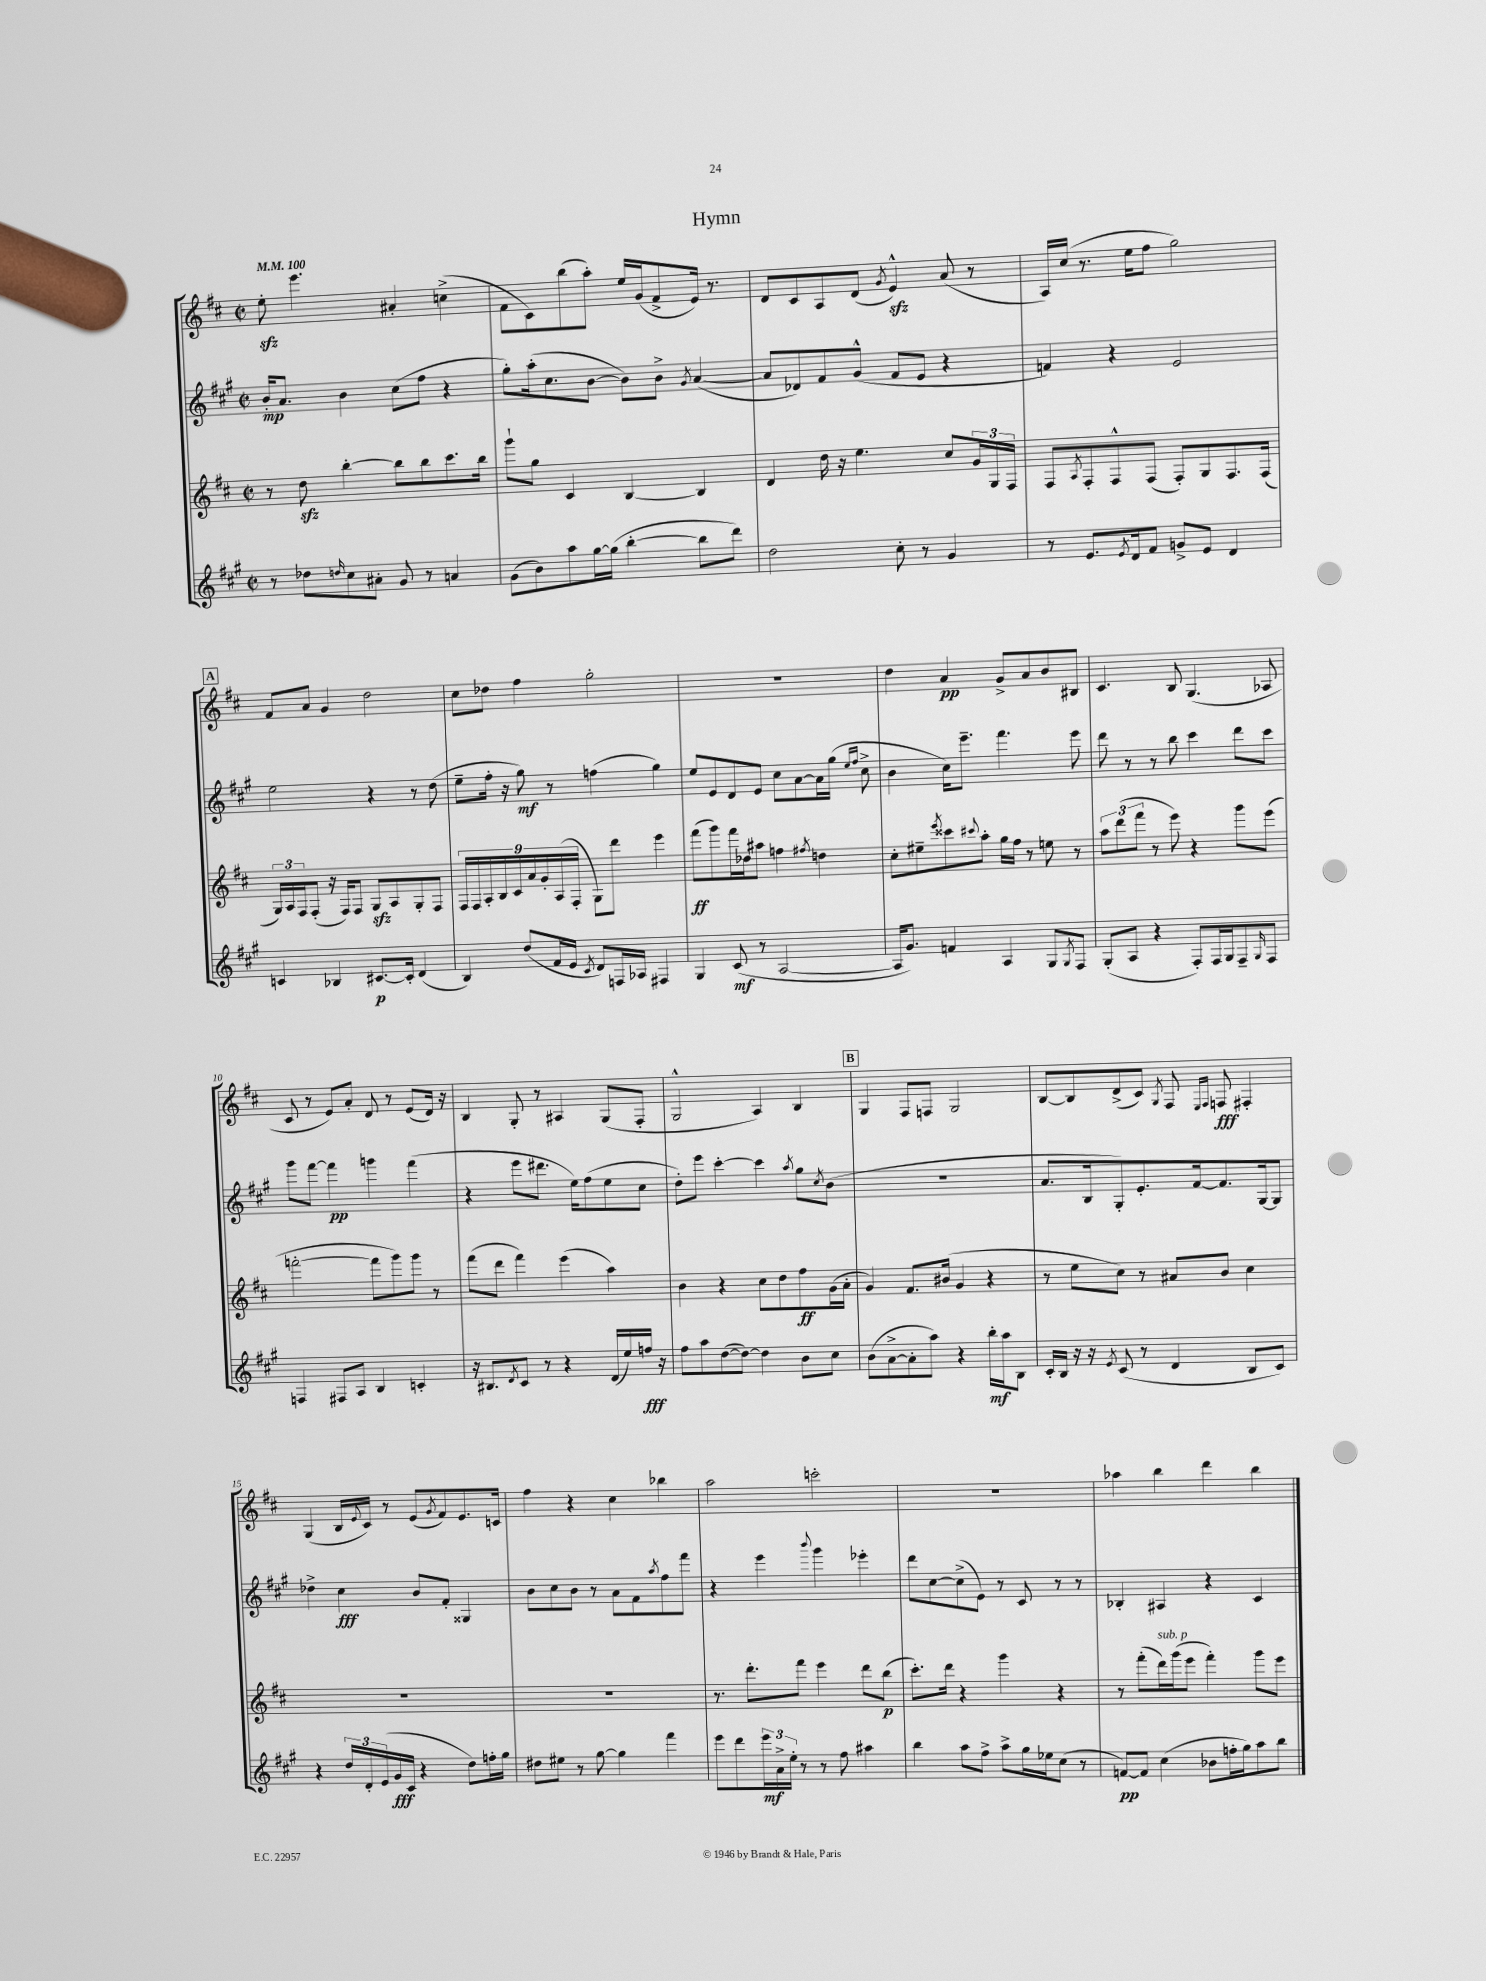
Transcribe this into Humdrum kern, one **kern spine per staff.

**kern	**dynam	**kern	**dynam	**kern	**dynam	**kern	**dynam
*part4	*part4	*part3	*part3	*part2	*part2	*part1	*part1
*staff4	*staff4	*staff3	*staff3	*staff2	*staff2	*staff1	*staff1
*clefG2	*	*clefG2	*	*clefG2	*	*clefG2	*
*k[f#c#g#]	*	*k[f#c#]	*	*k[f#c#g#]	*	*k[f#c#]	*
*M2/2	*	*M2/2	*	*M2/2	*	*M2/2	*
*met(c|)	*	*met(c|)	*	*met(c|)	*	*met(c|)	*
*MM100	*	*MM100	*	*MM100	*	*MM100	*
=1	=1	=1	=1	=1	=1	=1	=1
8r	.	8r	.	16b'/KL	mp	8eezz'\	.
.	.	.	.	8.a/J	.	.	.
8dd-X\L	.	8ddzz\	.	.	.	4.eee\	.
16qqddn/	.	.	.	.	.	.	.
8cc#\	.	[4bb'\	.	4b\	.	.	.
8a#X'\J	.	.	.	.	.	.	.
8g#/	.	8bb\L]	.	(8cc#\L	.	4a#X'/	.
8r	.	8bb\	.	8ff#\J	.	.	.
4an/	.	8.ccc#\	.	4r	.	(4ccn^\	.
.	.	16bb\Jk	.	.	.	.	.
=2	=2	=2	=2	=2	=2	=2	=2
(8g#\L	.	8ggg`\L	.	8gg#'\L)	.	8f#\L	.
8b\)	.	8gg\J	.	(16aa'\k	.	8c#\)	.
.	.	.	.	8.cc#\	.	.	.
8aa\	.	4c#/	.	.	.	(8bb\	.
[16gg#\L	.	.	.	[8b\J	.	8aa'\J)	.
(16gg#\JJ]	.	.	.	.	.	.	.
[4bb'\	.	[4B/	.	8b\L])	.	16ee/LL	.
.	.	.	.	.	.	(16g/J	.
.	.	.	.	8b^\J	.	8f#^/	.
.	.	.	.	8qg#/	.	.	.
8bb\L]	.	4B/]	.	([4a/	.	16e/Jk)	.
.	.	.	.	.	.	8.r	.
8ddd\J)	.	.	.	.	.	.	.
=3	=3	=3	=3	=3	=3	=3	=3
2dd\	.	4d/	.	8a/L]	.	8d/L	.
.	.	.	.	8d-X/)	.	8c#/	.
.	.	16dd\	.	8f#/	.	8A/	.
.	.	16r	.	.	.	.	.
.	.	4.ee\	.	(8g#^^/J	.	(8d/J	.
.	.	.	.	.	.	8qg/	.
8cc#'\	.	.	.	8f#/L	.	4ezz^^/)	.
8r	.	.	.	8e/J	.	.	.
4g#/	.	8cc#/L	.	4r	.	(8a/	.
.	.	24g/L	.	.	.	8r	.
.	.	24G/	.	.	.	.	.
.	.	24F#/JJ	.	.	.	.	.
=4	=4	=4	=4	=4	=4	=4	=4
8r	.	8F#/L	.	4fn/)	.	16A/LL)	.
.	.	.	.	.	.	(16cc#/JJ	.
.	.	8qA/	.	.	.	.	.
8.e/L	.	8F#'/	.	.	.	8.r	.
.	.	8F#^^/	.	4r	.	.	.
8qe/	.	.	.	.	.	.	.
16d/k	.	.	.	.	.	16ee\KL	.
8f#/J	.	(8F#/J	.	.	.	8ff#\J	.
8gn^/L	.	8F#'/L)	.	2e/	.	2gg\)	.
8e/J	.	8G/	.	.	.	.	.
4d/	.	8.F#/	.	.	.	.	.
.	.	(16F#/Jk	.	.	.	.	.
!!LO:LB:g=z
!!LO:REH:place=s1:t=A
=5	=5	=5	=5	=5	=5	=5	=5
4cn/	.	24G/LL)	.	2ee\	.	8f#/L	.
.	.	24A/	.	.	.	.	.
.	.	24F#/J	.	.	.	.	.
.	.	(8F#'/J	.	.	.	8a/J	.
4B-X/	.	16r	.	.	.	4g/	.
.	.	16F#/KL)	.	.	.	.	.
.	.	8F#/J	.	.	.	.	.
[8.c#X/L	p	8Gzz/L	.	4r	.	2dd\	.
.	.	8A/	.	.	.	.	.
16c#'/Jk]	.	.	.	.	.	.	.
(4d/	.	8G'/	.	8r	.	.	.
.	.	8F#/J	.	(8dd\	.	.	.
=6	=6	=6	=6	=6	=6	=6	=6
4B/)	.	18F#/LL	.	8ee~\L	.	8cc#\L	.
.	.	18F#/	.	.	.	.	.
.	.	18A'/	.	.	.	.	.
.	.	.	.	16ff#'\Jk	.	8dd-X\J	.
.	.	18B/	.	.	.	.	.
.	.	.	.	16r	.	.	.
.	.	18c#/	.	.	.	.	.
(8dd/L	.	.	.	8gg#\)	mf	4ff#\	.
.	.	18a/	.	.	.	.	.
.	.	18g'/	.	.	.	.	.
16f#/L	.	.	.	8r	.	.	.
.	.	(18A/	.	.	.	.	.
16e/JJ	.	.	.	.	.	.	.
.	.	18F#'/JJ	.	.	.	.	.
8qc#/	.	.	.	.	.	.	.
8d/L)	.	8G\L)	.	(4ffn\	.	2gg'\	.
16Fn/L	.	8ddd\J	.	.	.	.	.
16A-X/JJ	.	.	.	.	.	.	.
4F#X/	.	4eee\	.	4gg#\)	.	.	.
=7	=7	=7	=7	=7	=7	=7	=7
4G#/	.	(8fff#\L	ff	8ee/L	.	1r	.
.	.	8ggg\)	.	8e/	.	.	.
(8c#/	mf	16fff#\L	.	8d/	.	.	.
.	.	16dd-X\J	.	.	.	.	.
8r	.	8aa#X\J	.	8e/J	.	.	.
[2A/	.	4ffn\	.	8cc#\L	.	.	.
.	.	.	.	[8a\	.	.	.
.	.	8qff#X/	.	.	.	.	.
.	.	4ddn\	.	16a\L]	.	.	.
.	.	.	.	(16gg#\JJ	.	.	.
.	.	.	.	16qqee/LL	.	.	.
.	.	.	.	16qqff#/JJ	.	.	.
.	.	.	.	8cc#^\	.	.	.
=8	=8	=8	=8	=8	=8	=8	=8
16A/KL]	.	8cc#'\L	.	4b\	.	4dd\	.
8.g#/J)	.	.	.	.	.	.	.
.	.	8ee#X~\	.	.	.	.	.
.	.	8qeee/	.	.	.	.	.
4fn/	.	8ccc##X\	.	16cc#\KL)	.	4a/	pp
.	.	.	.	8.eee~\J	.	.	.
.	.	8qqccc#X/	.	.	.	.	.
.	.	8aa'\J	.	.	.	.	.
4A/	.	16gg\LL	.	4.fff#\	.	8g^/L	.
.	.	16ff#\JJ	.	.	.	.	.
.	.	8r	.	.	.	8a/	.
8G#/L	.	8een\	.	.	.	8b/	.
8qG#/	.	.	.	.	.	.	.
8F#/J	.	8r	.	8eee\	.	8B#X/J	.
=9	=9	=9	=9	=9	=9	=9	=9
(8G#'/L	.	12aa\L	.	8ddd\	.	4.c#/	.
.	.	(12ddd\	.	.	.	.	.
8A/J	.	.	.	8r	.	.	.
.	.	12fff#\J	.	.	.	.	.
4r	.	8r	.	8r	.	.	.
.	.	8eee\)	.	8bb\	.	8B/	.
8F#'/L)	.	4r	.	4ccc#\	.	(4.G/	.
16F#/L	.	.	.	.	.	.	.
16G#/J	.	.	.	.	.	.	.
8F#~/	.	8ggg\L	.	8ddd\L	.	.	.
16qqG#/	.	.	.	.	.	.	.
8F#/J	.	(8eee\J	.	8ccc#\J	.	8A-X/	.
!!LO:LB:g=z
=10	=10	=10	=10	=10	=10	=10	=10
4Fn/	.	[2fffn'\	.	8ggg#\L	.	8c#/	.
.	.	.	.	[8fff#\J	.	8r	.
8F#X/L	.	.	.	4fff#\]	pp	8e/L)	.
8A/J	.	.	.	.	.	8a'/J	.
4B/	.	8fff\L]	.	4gggn\	.	8d/	.
.	.	8ggg\)	.	.	.	8r	.
4cn'/	.	8ggg\J	.	(4fff#\	.	(8e/L	.
.	.	8r	.	.	.	16d/Jk)	.
.	.	.	.	.	.	16r	.
=11	=11	=11	=11	=11	=11	=11	=11
16r	.	(8fff#\L	.	4r	.	4B/	.
8.B#X/L	.	.	.	.	.	.	.
.	.	8ddd\J	.	.	.	.	.
8qd/	.	.	.	.	.	.	.
8c#/J	.	4fff#\)	.	8eee\L	.	8G'/	.
8r	.	.	.	8.ddd#X\J	.	8r	.
4r	.	(4eee\	.	.	.	4A#X/	.
.	.	.	.	16ee\KL)	.	.	.
.	.	.	.	(8ff#\	.	.	.
(16d/LL	.	4aa\)	.	8ee\	.	(8G/L	.
16ee/)	.	.	.	.	.	.	.
16ffn/JJ	fff	.	.	8cc#\J	.	8F#'/J	.
16r	.	.	.	.	.	.	.
=12	=12	=12	=12	=12	=12	=12	=12
8ff#\L	.	4b\	.	8dd'\L)	.	2G^^/	.
8aa\	.	.	.	8eee\J	.	.	.
([8dd\	.	4r	.	[4ccc#'\	.	.	.
8dd\J_)	.	.	.	.	.	.	.
4dd\]	.	8cc#\L	.	4ccc#\]	.	4A/)	.
.	.	8dd\	.	.	.	.	.
.	.	.	.	8qaa/	.	.	.
8b\L	.	8ff#\	ff	8gg#\L	.	4B/	.
.	.	.	.	8qcc#/	.	.	.
8cc#\J	.	(16g\L	.	(8b\J	.	.	.
.	.	16a'\JJ	.	.	.	.	.
!!LO:REH:place=s1:t=B
=13	=13	=13	=13	=13	=13	=13	=13
(8b\L	.	4g/)	.	1r	.	4G/	.
[8a^\	.	.	.	.	.	.	.
8a'\]	.	8.f#/L	.	.	.	8F#/L	.
8aa\J)	.	.	.	.	.	8Fn/J	.
.	.	(16b#X/Jk	.	.	.	.	.
4r	.	4g/	.	.	.	2G/	.
16bb'\LL	mf	4r	.	.	.	.	.
16aa\J	.	.	.	.	.	.	.
8B\J	.	.	.	.	.	.	.
=14	=14	=14	=14	=14	=14	=14	=14
16c#'/LL	.	8r	.	8.a/L	.	[8B/L	.
16B/JJ	.	.	.	.	.	.	.
16r	.	8ee\L	.	.	.	8B/]	.
16r	.	.	.	16B/k	.	.	.
8qe/	.	.	.	.	.	.	.
(8c#/	.	8cc#\J)	.	8G#'/)	.	(8d^/	.
8r	.	8r	.	8.e'/	.	8c#/J)	.
.	.	.	.	.	.	8qG/	.
4d/	.	8a#X/L	.	.	.	8F#/	.
.	.	.	.	[16f#/k	.	.	.
.	.	.	.	.	.	16qqE/LL	.
.	.	.	.	.	.	16qqF#/JJ	.
.	.	8b/J	.	8.f#/]	.	8Fn/	fff
8B/L	.	4cc#\	.	.	.	4F#X'/	.
.	.	.	.	[16G#/k	.	.	.
8c#/J)	.	.	.	8G#/J]	.	.	.
!!LO:LB:g=z
=15	=15	=15	=15	=15	=15	=15	=15
4r	.	1r	.	4dd-X^\	.	(4G/	.
24dd/LL	.	.	.	4cc#\	fff	16B/LL	.
24d'/	.	.	.	.	.	.	.
.	.	.	.	.	.	8qqe/	.
.	.	.	.	.	.	16c#/JJ)	.
(24e/	.	.	.	.	.	.	.
16g#/	fff	.	.	.	.	8r	.
16c#/JJ	.	.	.	.	.	.	.
4r	.	.	.	8b/L	.	(8e/L	.
.	.	.	.	.	.	8qg/	.
.	.	.	.	8f#'/J	.	8f#/)	.
8dd\L)	.	.	.	4G##X/	.	8.e/	.
16ffn'\L	.	.	.	.	.	.	.
16gg#\JJ	.	.	.	.	.	16cn/Jk	.
=16	=16	=16	=16	=16	=16	=16	=16
8dd#X\L	.	1r	.	8b\L	.	4ff#\	.
8ee#X\J	.	.	.	8cc#\	.	.	.
8r	.	.	.	8b\J	.	4r	.
[8gg#\	.	.	.	8r	.	.	.
4gg#\]	.	.	.	8a\L	.	4cc#\	.
.	.	.	.	8f#\	.	.	.
.	.	.	.	8qaa/	.	.	.
4fff#\	.	.	.	8ff#\	.	4bb-X\	.
.	.	.	.	8fff#\J	.	.	.
=17	=17	=17	=17	=17	=17	=17	=17
8eee\L	.	8.r	.	4r	.	2aa\	.
8ddd\	.	.	.	.	.	.	.
.	.	8.ddd'\L	.	.	.	.	.
24eee\L	mf	.	.	4eee\	.	.	.
24a^\	.	.	.	.	.	.	.
24ee'\JJ	.	.	.	.	.	.	.
8r	.	8fff#\J	.	.	.	.	.
.	.	.	.	8qqbbb/	.	.	.
8r	.	4eee\	.	4ggg#\	.	2cccn'\	.
8ff#\	.	.	.	.	.	.	.
4aa#X\	.	8ddd\L	.	4eee-X'\	.	.	.
.	.	(8bb\J	p	.	.	.	.
=18	=18	=18	=18	=18	=18	=18	=18
4bb\	.	8.ccc#'\L)	.	8ddd\L	.	1r	.
.	.	.	.	[8cc#\	.	.	.
.	.	16ddd\Jk	.	.	.	.	.
8aa\L	.	4r	.	(8cc#^\]	.	.	.
8ff#^\J	.	.	.	8e\J)	.	.	.
8aa^\L	.	4ggg\	.	8r	.	.	.
16gg#\L	.	.	.	8c#/	.	.	.
16ee-X\J	.	.	.	.	.	.	.
(8cc#\J	.	4r	.	8r	.	.	.
8r	.	.	.	8r	.	.	.
=19	=19	=19	=19	=19	=19	=19	=19
[8fn/L)	pp	8r	.	4B-X'/	.	4aa-X\	.
8f/J]	.	(8fff#'\L	.	.	.	.	.
!	!	!LO:TX:a:i:t=sub. p	!	!	!	!	!
(4cc#\	.	16ddd\L)	.	4A#X/	.	4bb\	.
.	.	(16ggg\J	.	.	.	.	.
.	.	8eee\J	.	.	.	.	.
8b-X\L	.	4fff#'\)	.	4r	.	4ddd\	.
16ffn'\L	.	.	.	.	.	.	.
16gg#\J)	.	.	.	.	.	.	.
8aa\	.	8ggg\L	.	4c#/	.	4bb\	.
8bb\J	.	8eee\J	.	.	.	.	.
==	==	==	==	==	==	==	==
*-	*-	*-	*-	*-	*-	*-	*-
